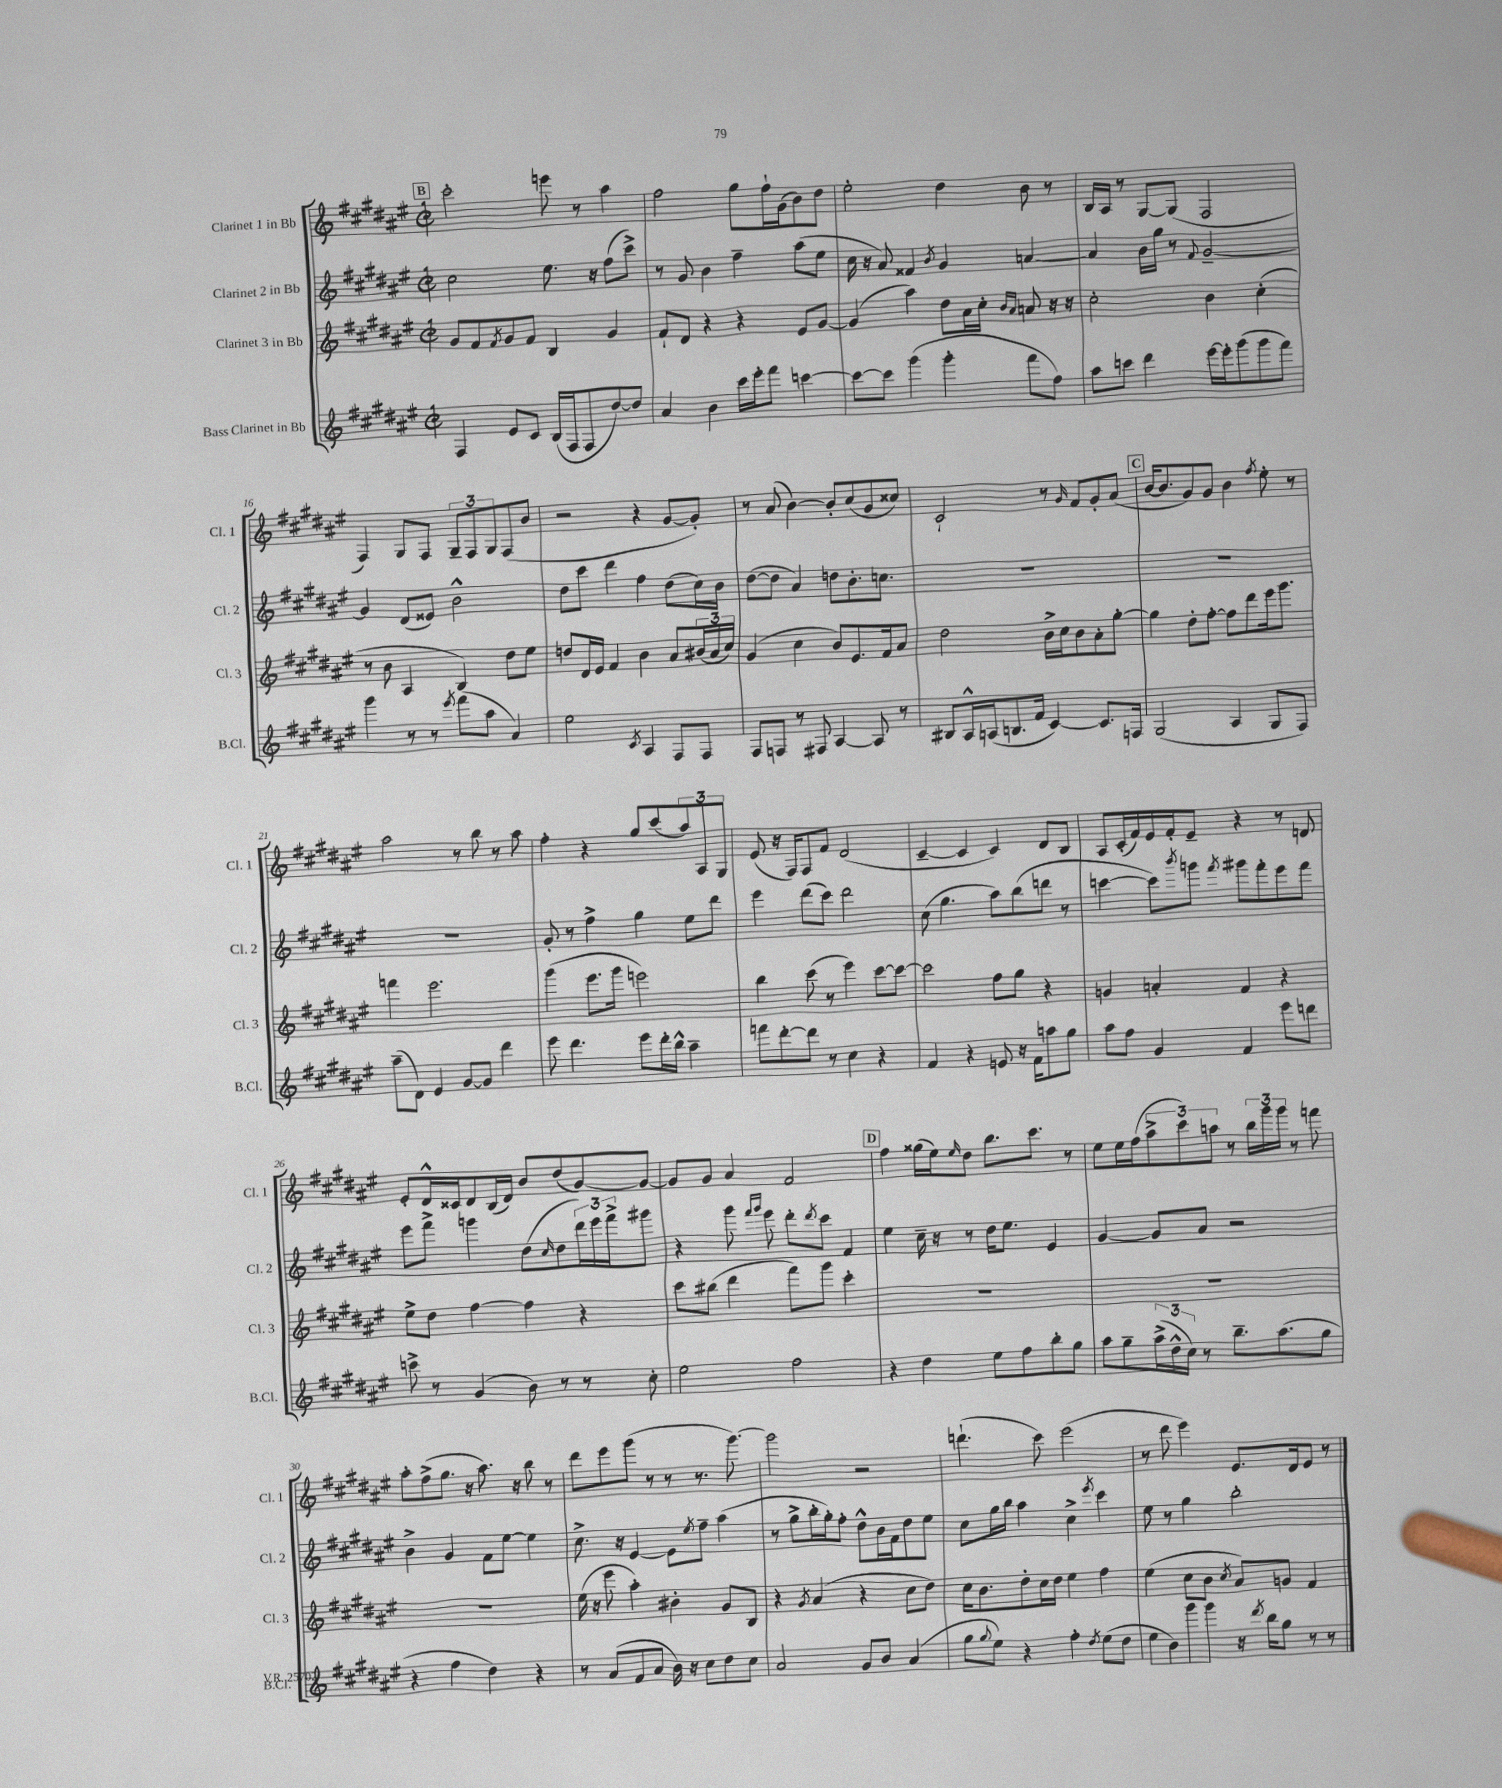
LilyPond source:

<<
\new StaffGroup <<
\new Staff = "s0" \with { instrumentName = "Clarinet 1 in Bb" shortInstrumentName = "Cl. 1" } {
    \clef treble \key fis \major \defaultTimeSignature \time 2/2
    \mark \markup { \box "B" } cis'''2-. e'''8 r8 ais''4 |
    fis''2 gis''8 fis''16-! gis'16( b'8) dis''8 |
    eis''2-. dis''4 b'8 r8 |
    b16 ais16 r8 gis8~ gis8( fis2 |
    fis4) gis8 fis8 \tuplet 3/2 { gis8-- fis8 gis8 } fis8( b'8 |
    r2 r4 gis'8~ gis'8-.) |
    r8 ais'8( b'4~) b'8-. cis''8( gis'8 cisis''8) |
    cis'2-! r8 \grace { gis'16 } fis'8 gis'8-. ais'8( |
    \mark \markup { \box "C" } b'16~ b'8. gis'8) gis'8 b'4 \acciaccatura { fis''8 } eis''8-. r8 |
    ais''2 r8 b''8 r8 ais''8 |
    fis''4-. r4 gis''8 cis'''8( \tuplet 3/2 { ais''8) ais8 gis8 } |
    eis'8( r16 fis16) fis8 fis'8 dis'2( |
    cis'4~-- cis'4 cis'4) dis'8 b8 |
    ais8 cis'16-.( fis'16) eis'16 fis'16-. eis'8-- r4 r8 d'8 |
    eis'8-. dis'16-^ cisis'16 dis'8 b16( dis'16) b'8 dis''8( gis'8~) gis'8~ |
    gis'8 gis'8 ais'4 fis'2 |
    \mark \markup { \box "D" } fis''4 gisis''16( eis''16) \grace { eis''16 } dis''8 b''8. cis'''8. r8 |
    eis''8 eis''16 fis''16( \tuplet 3/2 { ais''8-> cis'''8) a''8 } r8 \tuplet 3/2 { b''16 gis'''16 gis'''16 } r8 f'''8 |
    ais''8-. fis''8->( gis''8. r16 ais''8.) r16 b''8 r8 |
    dis'''8 eis'''8 gis'''8( r8 r8 r8. gis'''8.~) |
    gis'''2 r2 |
    d'''4.-!( cis'''8) eis'''2( |
    r8 dis'''8 eis'''4) eis'8. dis'16 eis'8 r8 \bar "|." |
}
\new Staff = "s1" \with { instrumentName = "Clarinet 2 in Bb" shortInstrumentName = "Cl. 2" } {
    \clef treble \key fis \major \defaultTimeSignature \time 2/2
    \mark \markup { \box "B" } cis''2 eis''8. r16 fis''8( cis'''8->) |
    r8 gis'8 b'4 fis''4-- ais''8( eis''8 |
    cis''16 r16 ais'8) fisis'4 \acciaccatura { b'8 } gis'4 a'4~ |
    a'4 b'16 gis''16 r8 \appoggiatura { fis'8 } gis'2~-- |
    gis'4 dis'8( eisis'8) b'2-^ |
    dis''8 cis'''8 dis'''4 fis''4 dis''8( cis''16) b'16 |
    dis''8~( dis''8 ais'4) d''8 b'8.-. c''8. |
    R1 |
    \mark \markup { \box "C" } R1 |
    R1 |
    gis'8-. r8 fis''4-> gis''4 eis''8 dis'''8 |
    eis'''4 dis'''8( cis'''8) dis'''2 |
    cis''8( gis''4. ais''8) b''8( d'''8 r8 |
    c'''4~ c'''8) \acciaccatura { b'''8 } g'''8 \acciaccatura { fis'''8 } gis'''8 fis'''8-. eis'''8 fis'''8 |
    eis'''8 fis'''8-> g'''4 dis''8( \grace { cis''16 } dis''8 \tuplet 3/2 { dis'''16) eis'''16 fis'''16-> } gis'''8 |
    r4 gis'''8 \grace { fis'''16 gis'''16 } eis'''8 dis'''8-. \acciaccatura { dis'''8 } cis'''8 fis'4 |
    \mark \markup { \box "D" } eis''4 cis''16-- r16 r8 dis''16 eis''8. eis'4 |
    gis'4~ gis'8 ais'8 r2 |
    b'4-> gis'4 fis'8 eis''8~ eis''4 |
    cis''8.-> r16 eis'4~ eis'8 \acciaccatura { eis''8 } fis''8-- ais''4( |
    r8 gis''8-> b''16-. gis''16-.) fis''8-. dis''8-^ b'16 fis'16 dis''8 eis''8 |
    cis''8 gis''16 b''16 ais''4 cis''4-> \acciaccatura { eis'''8 } cis'''4 |
    eis''8 r8 gis''4 b''2-. \bar "|." |
}
\new Staff = "s2" \with { instrumentName = "Clarinet 3 in Bb" shortInstrumentName = "Cl. 3" } {
    \clef treble \key fis \major \defaultTimeSignature \time 2/2
    \mark \markup { \box "B" } gis'8 fis'8 \acciaccatura { fis'8 } gis'8 fis'8 b4 gis'4 |
    fis'8-! dis'8 r4 r4 eis'8 gis'8~ |
    gis'4( ais''4) dis''8 ais'16 cis''16-. \grace { b'16 ais'16 } a'8 r16 r16 |
    cis''2-. b'4 cis''4-.( |
    r8 b'8 ais4 b4) dis''8 eis''8 |
    d''8 dis'16 eis'16 fis'4 b'4 ais'8 \tuplet 3/2 { bis'16( ais'16 cis''16) } |
    gis'4( cis''4 b'8) eis'8. fis'16 ais'8 |
    dis''2 b'16-> cis''16 b'8 ais'8-. gis''8~-. |
    \mark \markup { \box "C" } gis''4 dis''8-. fis''8~-. fis''8 dis'''8 eis'''16 gis'''8. |
    f'''4 eis'''2. |
    gis'''4( eis'''8. gis'''16 e'''2) |
    b''4 cis'''8( r8 eis'''4) cis'''8~ cis'''8~ |
    cis'''2 fis''8 gis''8 r4 |
    g'4 a'4-. fis'4 r4 |
    eis''8-> dis''8 fis''4~ fis''4 r4 |
    cis'''8 bis''8( dis'''4 fis'''8) gis'''8 cis'''4-. |
    \mark \markup { \box "D" } R1 |
    R1 |
    R1 |
    eis''16( r16 eis'''8 ais''4-.) bis'4-. gis'8 b8 |
    r4 \acciaccatura { gis'8 } ais'4( r4 cis''8 dis''8) |
    cis''16 b'8. dis''8-. cis''16 dis''16 eis''4 fis''4 |
    eis''4( cis''8 b'8 \acciaccatura { cis''8 } ais'8) g'8 fis'4 \bar "|." |
}
\new Staff = "s3" \with { instrumentName = "Bass Clarinet in Bb" shortInstrumentName = "B.Cl." } {
    \clef treble \key fis \major \defaultTimeSignature \time 2/2
    \mark \markup { \box "B" } fis4 eis'8 cis'8 b16( fis16 fis8 dis''8~) dis''8 |
    ais'4 b'4 cis'''16 eis'''16-. fis'''8 c'''4~ |
    c'''8~ c'''8 gis'''4( gis'''4-. fis'''8 fis''8) |
    ais''8 c'''8 dis'''4 eis'''16~ eis'''16-. gis'''8( gis'''8 fis'''8) |
    gis'''4 r8 r8 \acciaccatura { eis'''8 } fis'''8( ais''8 ais'4) |
    eis''2 \acciaccatura { cis'8 } ais4 fis8 fis8 |
    fis8 f8 r8 fis8 ais4~ ais8 r8 |
    bis8 ais16-^ a16( b8. fis'16 cis'4~) cis'8. f16 |
    \mark \markup { \box "C" } gis2( ais4 gis8 fis8) |
    ais''8--( dis'8) eis'4 gis'8~ gis'8 dis'''4 |
    eis'''8 dis'''4. eis'''8 dis'''16-. b''16-^ ais''4-- |
    f'''8 dis'''8~-. dis'''8 r8 cis''4 r4 |
    fis'4 r4 e'8 r16 fis'16 a''8 gis''8 |
    ais''8 fis''8 gis'4 fis'4 eis'''8 d'''8 |
    c'''8-> r8 gis'4( b'8) r8 r8 cis''8-. |
    eis''2 fis''2 |
    \mark \markup { \box "D" } r4 dis''4 eis''8 fis''8 b''8-. gis''8 |
    ais''8 gis''8-- \tuplet 3/2 { ais''16->( dis''16-^ cis''16) } r8 b''8.-- ais''8.( gis''8 |
    r4 fis''4 dis''4) r4 |
    r8 ais'8( fis'8 ais'8 b'16) r16 cis''8 dis''8 cis''8 |
    ais'2 gis'8 b'8 ais'4( |
    gis''8 \appoggiatura { gis''8 } eis''8) r4 fis''4-. \acciaccatura { dis''8 } eis''8( dis''8 |
    eis''8 b'8) gis'''8 gis'''8 r16 \acciaccatura { dis'''8 } b''16 gis''8 r8 r8 \bar "|." |
}
>>
>>
\layout { \context { \Score currentBarNumber = #12 } }
